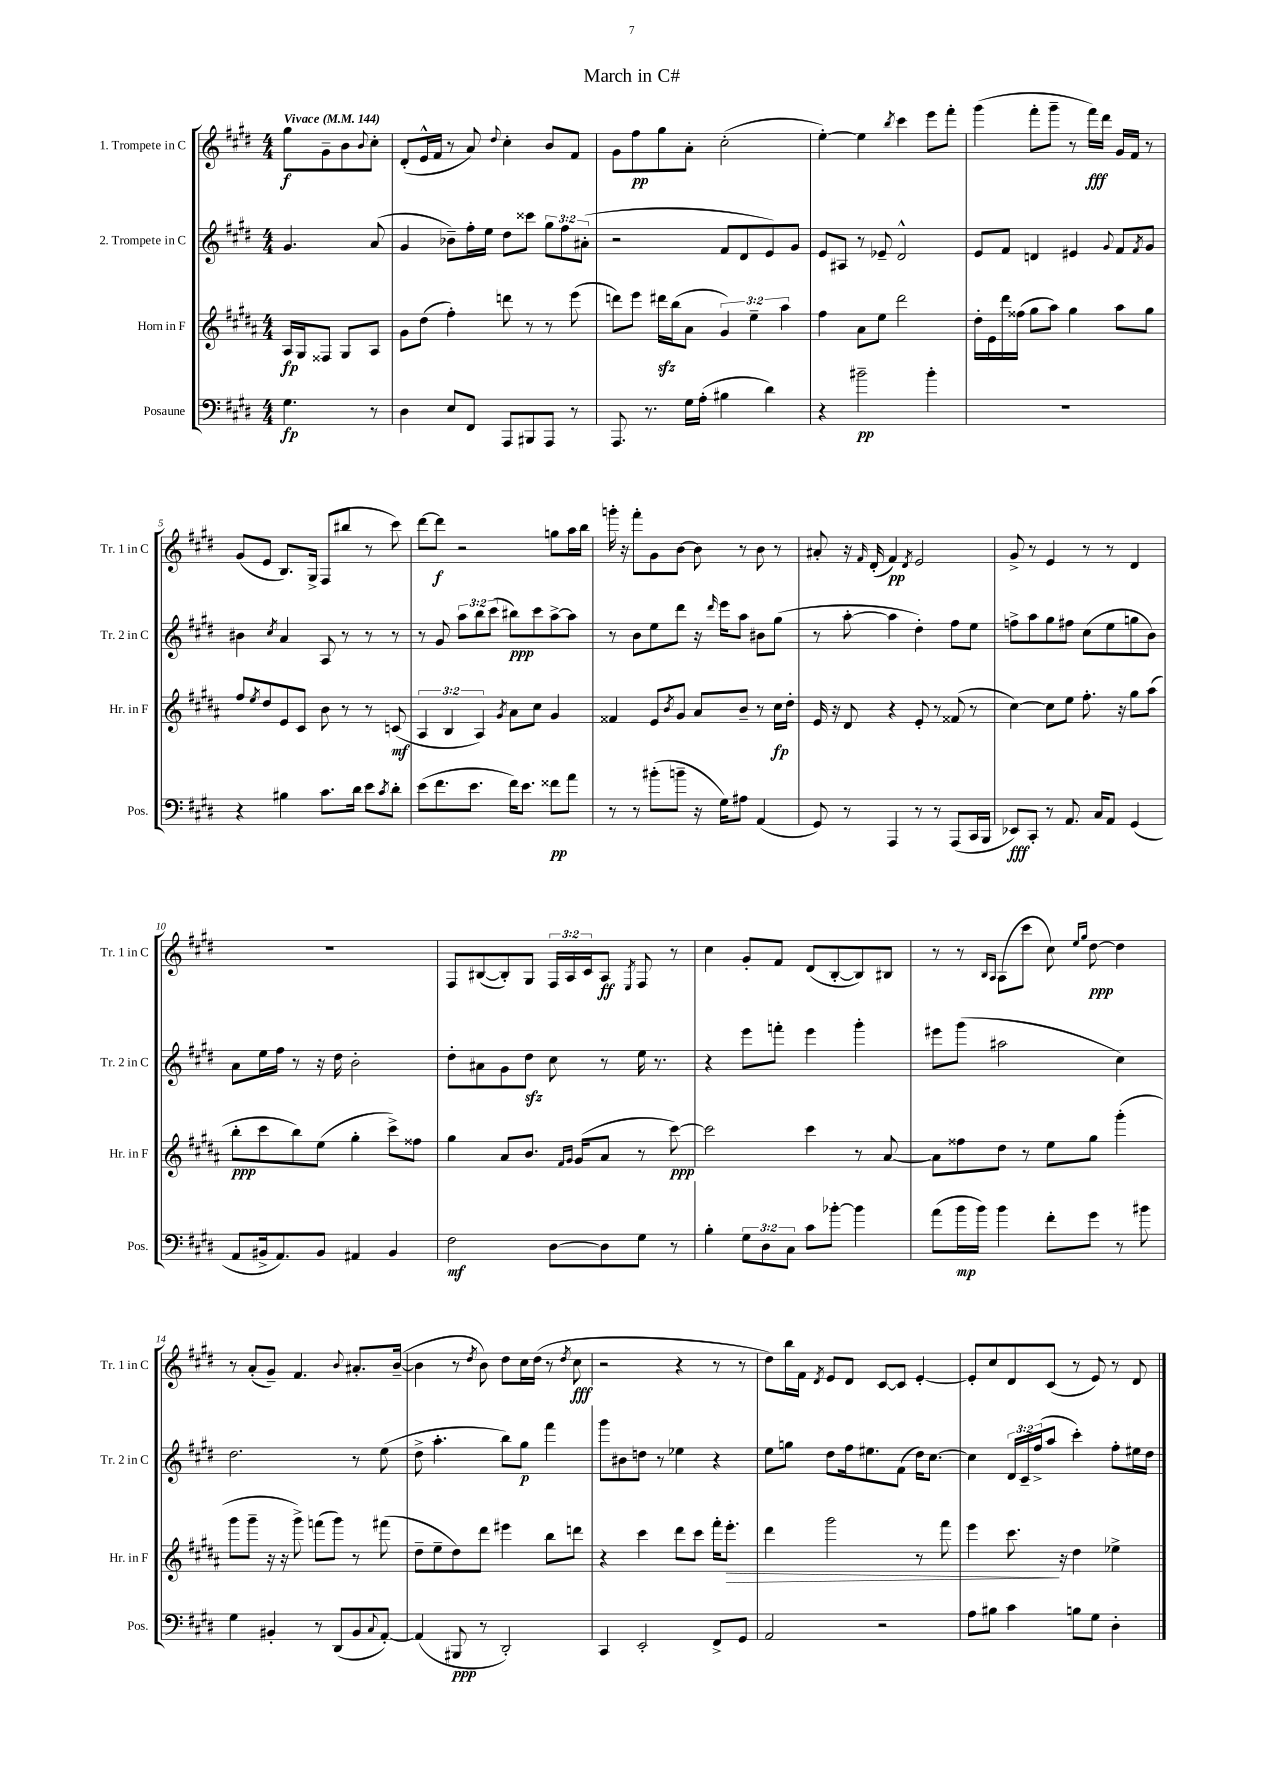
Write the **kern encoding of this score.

**kern	**kern	**kern	**kern
*staff4	*staff3	*staff2	*staff1
*clefF4	*clefG2	*clefG2	*clefG2
*k[f#c#g#d#]	*k[f#c#g#d#a#]	*k[f#c#g#d#]	*k[f#c#g#d#]
*M4/4	*M4/4	*M4/4	*M4/4
*MM144	*MM144	*MM144	*MM144
4.G#	16A#	4.g#	8gg#
.	16G#	.	.
.	8F##	.	8g#~
.	8G#	.	8b
.	.	.	8qqb
8r	8A#	(8a	8cc#'
=	=	=	=
4D#	8g#	4g#	(8d#'
.	(8dd#	.	16e^^
.	.	.	16f#
8E	4ff#')	8b-~)	8r
8FF#	.	16ff#'	8a)
.	.	16ee	.
.	.	.	8qqdd#
8AAA	8ddd	8dd#	4cc#'
8BBB#	8r	8ccc##	.
8AAA	8r	12gg#	8b
.	.	12ff#	.
8r	(8eee	.	8f#
.	.	(12a#'	.
=	=	=	=
8.AAA	8ddd)	2r	8g#
.	8eee	.	8ff#
8.r	.	.	.
.	16ddd#	.	8gg#
.	(16bb	.	.
16G#	8a#	.	8a'
(16A'	.	.	.
4B#	6g#)	8f#	(2cc#'
.	.	8d#	.
.	6ee~	.	.
4d#)	.	8e)	.
.	6aa#	.	.
.	.	8g#	.
=	=	=	=
4r	4ff#	8e	[4ee')
.	.	8A#	.
2b#~	8a#	8r	4ee]
.	8ee	8e-~	.
.	.	.	8qbb
.	2ddd#	2d#^^	4ccc#
4b#'	.	.	8eee
.	.	.	8fff#'
=	=	=	=
1r	16dd#'	8e	(4ggg#
.	16e	.	.
.	16ddd#	8f#	.
.	(16ff##	.	.
.	8gg#	4d	8fff#'
.	8aa#)	.	8ggg#~
.	4gg#	4e#	8r
.	.	.	16fff#)
.	.	.	16ddd#
.	.	8qqg#	.
.	8aa#	8f#	16g#
.	.	.	16f#
.	.	8qf#	.
.	8gg#	8g#	8r
=	=	=	=
4r	8ff#	4b#	(8g#
.	8qee	.	.
.	8dd#	.	8e
.	.	8qcc#	.
4B#	8e	4a	8.B)
.	8c#	.	.
.	.	.	16G#^
8.c#	8b	8A	(8F#
.	8r	8r	8bb#
16d#	.	.	.
8e	8r	8r	8r
8qc#	.	.	.
8d#'	(8c	8r	8ccc#)
=	=	=	=
(8e	6A#	8r	[8ddd#
8.f#	.	8g#	8ddd#]
.	6B	.	.
.	.	12aa	2r
8.e	.	.	.
.	6A#)	12bb	.
.	.	(12ccc#	.
.	8qg#	.	.
16f#)	8a#	8bb#)	.
8.e	.	.	.
.	8cc#	8ccc#	.
8f##	4g#	[8aa^	8gg
8a	.	8aa]	16aa
.	.	.	16bb
=	=	=	=
8r	4f##	8r	16ggg'
.	.	.	16r
8r	.	8b	8fff#'
(8b#'	8e	8ee	8g#
.	8qb	.	.
8b~	8g#	8ddd#	[8b
16r	8a#	16r	8b]
.	.	16qqddd#	.
16G#)	.	16eee	.
8A#	8b~	8aa	8r
(4AA	8r	8b#	8b
.	16cc#	(8gg#	8r
.	16dd#'	.	.
=	=	=	=
8GG#)	16e	8r	8a#'
.	16r	.	.
8r	8d#	[8aa'	16r
.	.	.	16qqf#
.	.	.	(16d#'
4AAA	4r	4aa]	4f#)
.	.	.	8qd#
8r	8e'	4dd#')	2e
8r	8r	.	.
(8AAA	(8f##	8ff#	.
16CC#	8r	8ee	.
16BBB	.	.	.
=	=	=	=
8EE-)	[4cc#)	8ff^	8g#^
8CC#'	.	8aa	8r
8r	8cc#]	8gg#	4e
8.AA	8ee	8ff#	.
.	8.ff#'	(8cc#	8r
16C#	.	.	.
8AA	.	8ee	8r
.	16r	.	.
(4GG#	8gg#	8gg	4d#
.	(8aa#	8b)	.
=	=	=	=
8AA	8bb'	8a	1r
16BB#^	8ccc#	16ee	.
8.AA)	.	16ff#	.
.	8bb)	8r	.
8BB#	(8ee	16r	.
.	.	16dd#	.
4AA#	4gg#'	2b'	.
4BB#	8ccc#^)	.	.
.	8ff##	.	.
=	=	=	=
2F#	4gg#	8dd#'	8F#
.	.	8a#	([8B#
.	8a#	8g#	8B#'])
.	8.b	8dd#	8G#
[8D#	.	8cc#	24F#
.	.	.	24A
.	16qqf#	.	.
.	16qqg#	.	.
.	(16g#	.	.
.	.	.	24c#
8D#]	8a#	8r	8A
.	.	.	8qE
8G#	8r	16ee	8F#
.	.	8.r	.
8r	[8ccc#)	.	8r
=	=	=	=
4B'	2ccc#]	4r	4cc#
12G#	.	8eee	8g#'
12D#	.	.	.
.	.	8fff'	8f#
12C#	.	.	.
8c#	4ccc#	4eee	(8d#
[8b-'	.	.	[8B'
4b-]	8r	4ggg#'	8B])
.	[8a#	.	8B#
=	=	=	=
(8a	8a#]	8eee#	8r
16b	8ff##	(8ggg#	8r
16b)	.	.	.
.	.	.	16qqB
.	.	.	16qqA
4b	8dd#	2aa#	(8A
.	8r	.	8ccc#
8f#'	8ee	.	8cc#)
.	.	.	16qqee
.	.	.	16qqgg#
8g#	8gg#	.	[8dd#
8r	(4ggg#'	4cc#)	4dd#]
8b#	.	.	.
=	=	=	=
4G#	8ggg#	2.dd#	8r
.	8ggg#~	.	(8a'
4BB#'	16r	.	8g#~)
.	16r	.	.
.	8ggg#^)	.	4.f#
8r	(8fff	.	.
(8DD#	8ggg#)	.	.
.	.	.	8qqb
8BB#	8r	8r	8.a#'
8qqC#	.	.	.
[8AA')	(8fff#	(8ee	.
.	.	.	([16b~
=	=	=	=
(4AA]	8dd#~	8dd#^	4b]
.	8ee~	4.aa'	.
8BBB#	8dd#)	.	8r
.	.	.	8qdd#
8r	8ddd#	.	8b)
2DD#')	4eee#	8bb)	8dd#
.	.	8gg#	16cc#
.	.	.	(16dd#
.	8bb	4fff#	8r
.	.	.	8qdd#
.	8ddd	.	8cc#
=	=	=	=
4CC#	4r	8ggg#	2r
.	.	8b#	.
2EE'	4ccc#	8dd	.
.	.	8r	.
.	8ddd#	4ee-	4r
.	8ccc#	.	.
8FF#^	16fff#'	4r	8r
.	8.eee'	.	.
8GG#	.	.	8r
=	=	=	=
2AA	4ddd#	8ee	8dd#)
.	.	8gg	16bb
.	.	.	16f#
.	.	.	8qd#
.	2ggg#	8dd#	8e
.	.	16ff#	8d#
.	.	8.ee#	.
2r	.	.	[8c#
.	.	(8f#	8c#]
.	8r	16dd#)	[4e'
.	.	[8.cc#	.
.	8fff#	.	.
=	=	=	=
8A	4eee	4cc#]	8e']
8B#	.	.	8cc#
4c#	8.ccc#	24d#	8d#
.	.	24c#~	.
.	.	(24ff#^	.
.	.	8aa	(8c#
.	16r	.	.
8B	4dd#	4ccc#')	8r
8G#	.	.	8e)
4D#'	4ee-^	8ff#'	8r
.	.	16ee#	8d#
.	.	16dd#	.
==	==	==	==
*-	*-	*-	*-
